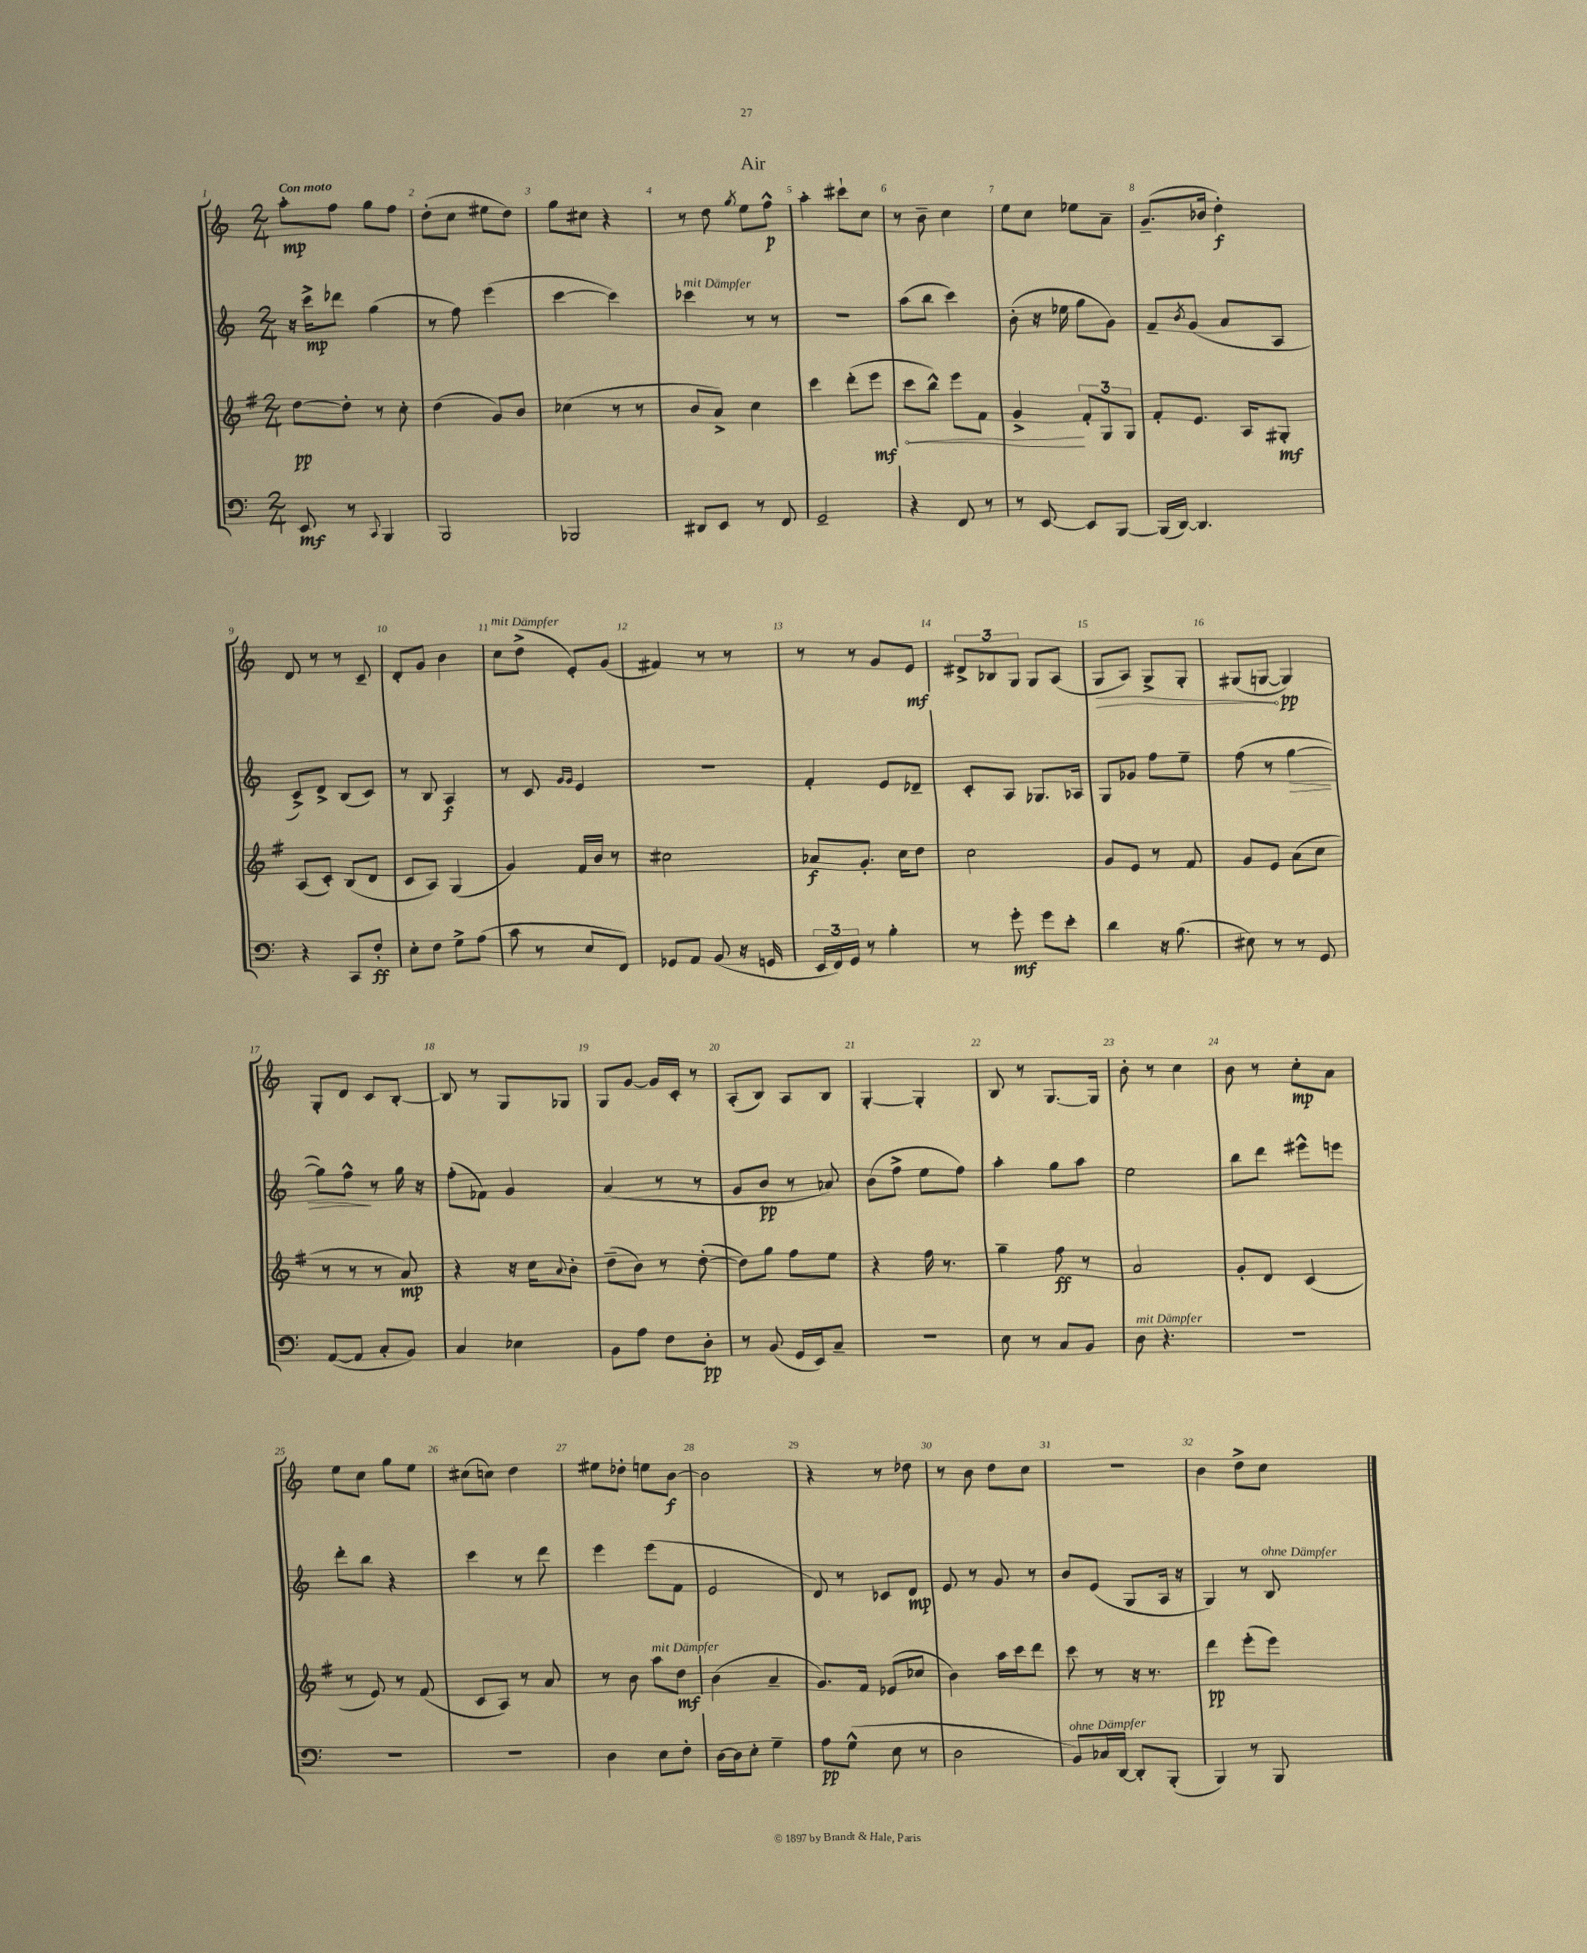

**kern	**kern	**kern	**kern
*staff4	*staff3	*staff2	*staff1
*clefF4	*clefG2	*clefG2	*clefG2
*k[]	*k[f#]	*k[]	*k[]
*M2/4	*M2/4	*M2/4	*M2/4
8EE/	[8dd\L	16r	8aa'\L
.	.	16ccc^\LK	.
8r	8dd'\]J	8ddd-\J	8ff\J
8qqCC/	.	.	.
4BBB/	8r	(4gg\	8gg\L
.	8cc'\	.	8ff\J
=	=	=	=
2BBB/	(4dd\	8r	(8dd'\L
.	.	8ff\)	8cc\J
.	8g/L)	(4eee\	8ee#\L
.	8b/J	.	8dd\J)
=	=	=	=
2BBB-/	(4cc-\	[4ccc\	8gg\L
.	.	.	8cc#\J
.	8r	4ccc\])	4r
.	8r	.	.
=	=	=	=
8DD#/L	8b/L	4ccc-\	8r
8EE/J	8a^/J)	.	8dd\
.	.	.	8qgg/
8r	4cc\	8r	8ee\L
8FF/	.	8r	8ff^^\J
=	=	=	=
2GG~/	4ccc\	2r	4aa'\
.	(8ddd'\L	.	8ccc#`\L
.	8eee\J	.	8cc\J
=	=	=	=
4r	8ccc\L	(8aa\L	8r
.	8bb^^\J)	8bb\J	8b~\
8FF/	8eee\L	4ccc\)	4cc\
8r	8f#\J	.	.
=	=	=	=
8r	4g^/	(8b'\	8ee\L
[8EE/	.	16r	8cc\J
.	.	16ee-\	.
8EE/]L	12f#'/L	8gg\L	8ee-\L
.	12G/	.	.
[8BBB/J	.	8g\J)	8a~\J
.	12G/J	.	.
=	=	=	=
(16BBB/]LL	8f#'/L	8f~/L	(8.g~/L
[16DD/JJ)	.	.	.
.	.	8qb/	.
4.DD/]	8.e/J	(8g/J	.
.	.	.	16b-/Jk
.	.	8a/L	4dd'\)
.	16A/LK	.	.
.	8G#'/J	8A/J	.
=	=	=	=
4r	(8A/L	8c^/L)	8d/
.	8c'/J)	8d^/J	8r
8CC/L	(8B/L	(8B/L	8r
8F'/J	8d/J	8c/J)	8c~/
=	=	=	=
8E'\L	8c/L	8r	8d'/L
8F\J	8A/J)	8B/	8g/J
8G^\L	(4G/	4A/	4b\
(8A\J	.	.	.
=	=	=	=
8c\	4g/)	8r	8cc\L
8r	.	8c/	(8dd^\J
.	.	16qqg/LL	.
.	.	16qqg/JJ	.
8E/L	16f#/LL	4e/	8e'/L)
.	16b/JJ	.	.
8FF/J)	8r	.	(8g/J
=	=	=	=
8GG-/L	2cc#\	2r	4f#/)
8AA/J	.	.	.
(8BB/	.	.	8r
16r	.	.	8r
16GG/	.	.	.
=	=	=	=
24EE/LL	8a-/L	4f'/	8r
24FF/)	.	.	.
24GG/JJ	.	.	.
8r	8.g'/J	.	8r
4B'\	.	8e/L	8g/L
.	16cc\LK	.	.
.	8dd\J	8d-~/J	8e/J
=	=	=	=
8r	2cc\	8c'/L	12d#^/L
.	.	.	12B-/
8g'\	.	8A/J	.
.	.	.	12G/J
8g\L	.	8.G-/L	8G/L
8e'\J	.	.	(8A/J
.	.	16A-/Jk	.
=	=	=	=
4d\	8g/L	8G/L	8G/L
.	8e/J	8g-/J	8A/J)
16r	8r	8ff\L	8G^/L
(8.B\	.	.	.
.	8f#/	8ee~\J	8G'/J
=	=	=	=
8E#\)	8g/L	(8ff\	(8G#/L
8r	8e/J	8r	[8G/J
8r	(8a\L	[4gg\	4G/])
8GG/	8cc\J	.	.
=	=	=	=
([8AA/L	8r	8gg\]L)	8G'/L
8AA/]J	8r	8ff^^\J	8d/J
8C'/L	8r	8r	8c/L
8BB/J)	8a/)	16gg\	[8B'/J
.	.	16r	.
=	=	=	=
4C/	4r	(8ff'\L	8B/]
.	.	8f-\J)	8r
4E-\	16r	4g/	8G/L
.	16cc\LK	.	.
.	8qqa/	.	.
.	8b'\J	.	8G-/J
=	=	=	=
8BB\L	(8dd~\L	(4a/	8G/L
8A\J	8b\J)	.	[8g/J
8F\L	8r	8r	16g/]LL
.	.	.	16c'/JJ
8D'\J	([8dd'\	8r	8r
=	=	=	=
8r	8dd\]L)	8g/L	(8A'/L
(8BB/	8gg\J	8b/J	8B/J)
16GG/LL	8ff#\L	8r	8A/L
16EE/J)	.	.	.
8C~/J	8ee\J	8a-/)	8B/J
=	=	=	=
2r	4r	(8b\L	[4G'/
.	.	8ff^\J	.
.	16ff#\	8ee\L	4G'/]
.	8.r	.	.
.	.	8ff\J)	.
=	=	=	=
8E\	4gg~\	4aa'\	8B/
8r	.	.	8r
8C/L	8ff#\	8gg\L	[8.G/L
8BB/J	8r	8aa\J	.
.	.	.	16G/]Jk
=	=	=	=
8D\	2a/	2ee\	8b'\
4.r	.	.	8r
.	.	.	4cc\
=	=	=	=
2r	8g'/L	8bb\L	8b\
.	8d/J	8ddd\J	8r
.	(4c/	8eee#^^\L	8cc'\L
.	.	8eee\J	8a\J
=	=	=	=
2r	8r	8ddd'\L	8ee\L
.	8e/)	8bb\J	8cc\J
.	8r	4r	8gg\L
.	(8f#/	.	8ee\J
=	=	=	=
2r	8c/L	4ccc\	(8cc#\L
.	8A/J)	.	8cc\J)
.	8r	8r	4dd\
.	8a/	8ddd\	.
=	=	=	=
4D\	8r	4eee\	8ee#\L
.	8b\	.	8dd-'\J
8E\L	8aa\L	(8eee\L	8ee\L
8F'\J	8dd\J	8f\J	[8b\J
=	=	=	=
[16D\LL	(4b\	2e/	2b\]
16D\]J	.	.	.
8E'\J	.	.	.
4G~\	4a~/	.	.
=	=	=	=
8A\L	8.g/L)	8d/)	4r
(8G^^\J	.	8r	.
.	16f#/Jk	.	.
8E\	(8e-/L	8c-/L	8r
8r	8cc-/J	8d/J	8dd-\
=	=	=	=
2D\	4b\)	8e/	8r
.	.	8r	8b\
.	16aa\LL	8g/	8dd\L
.	16ccc\J	.	.
.	8ddd\J	8r	8cc\J
=	=	=	=
8BB/L)	8ccc\	8b/L	2r
16C-/L	8r	(8e/J	.
[16DD/JJ	.	.	.
8DD'/]L	16r	8G/L	.
.	8.r	.	.
(8BBB'/J	.	16A/Jk	.
.	.	16r	.
=	=	=	=
4BBB/)	4ddd\	4G/)	4b\
8r	(8eee'\L	8r	8dd^\L
8BBB/	8eee\J)	8B/	8cc\J
==	==	==	==
*-	*-	*-	*-
